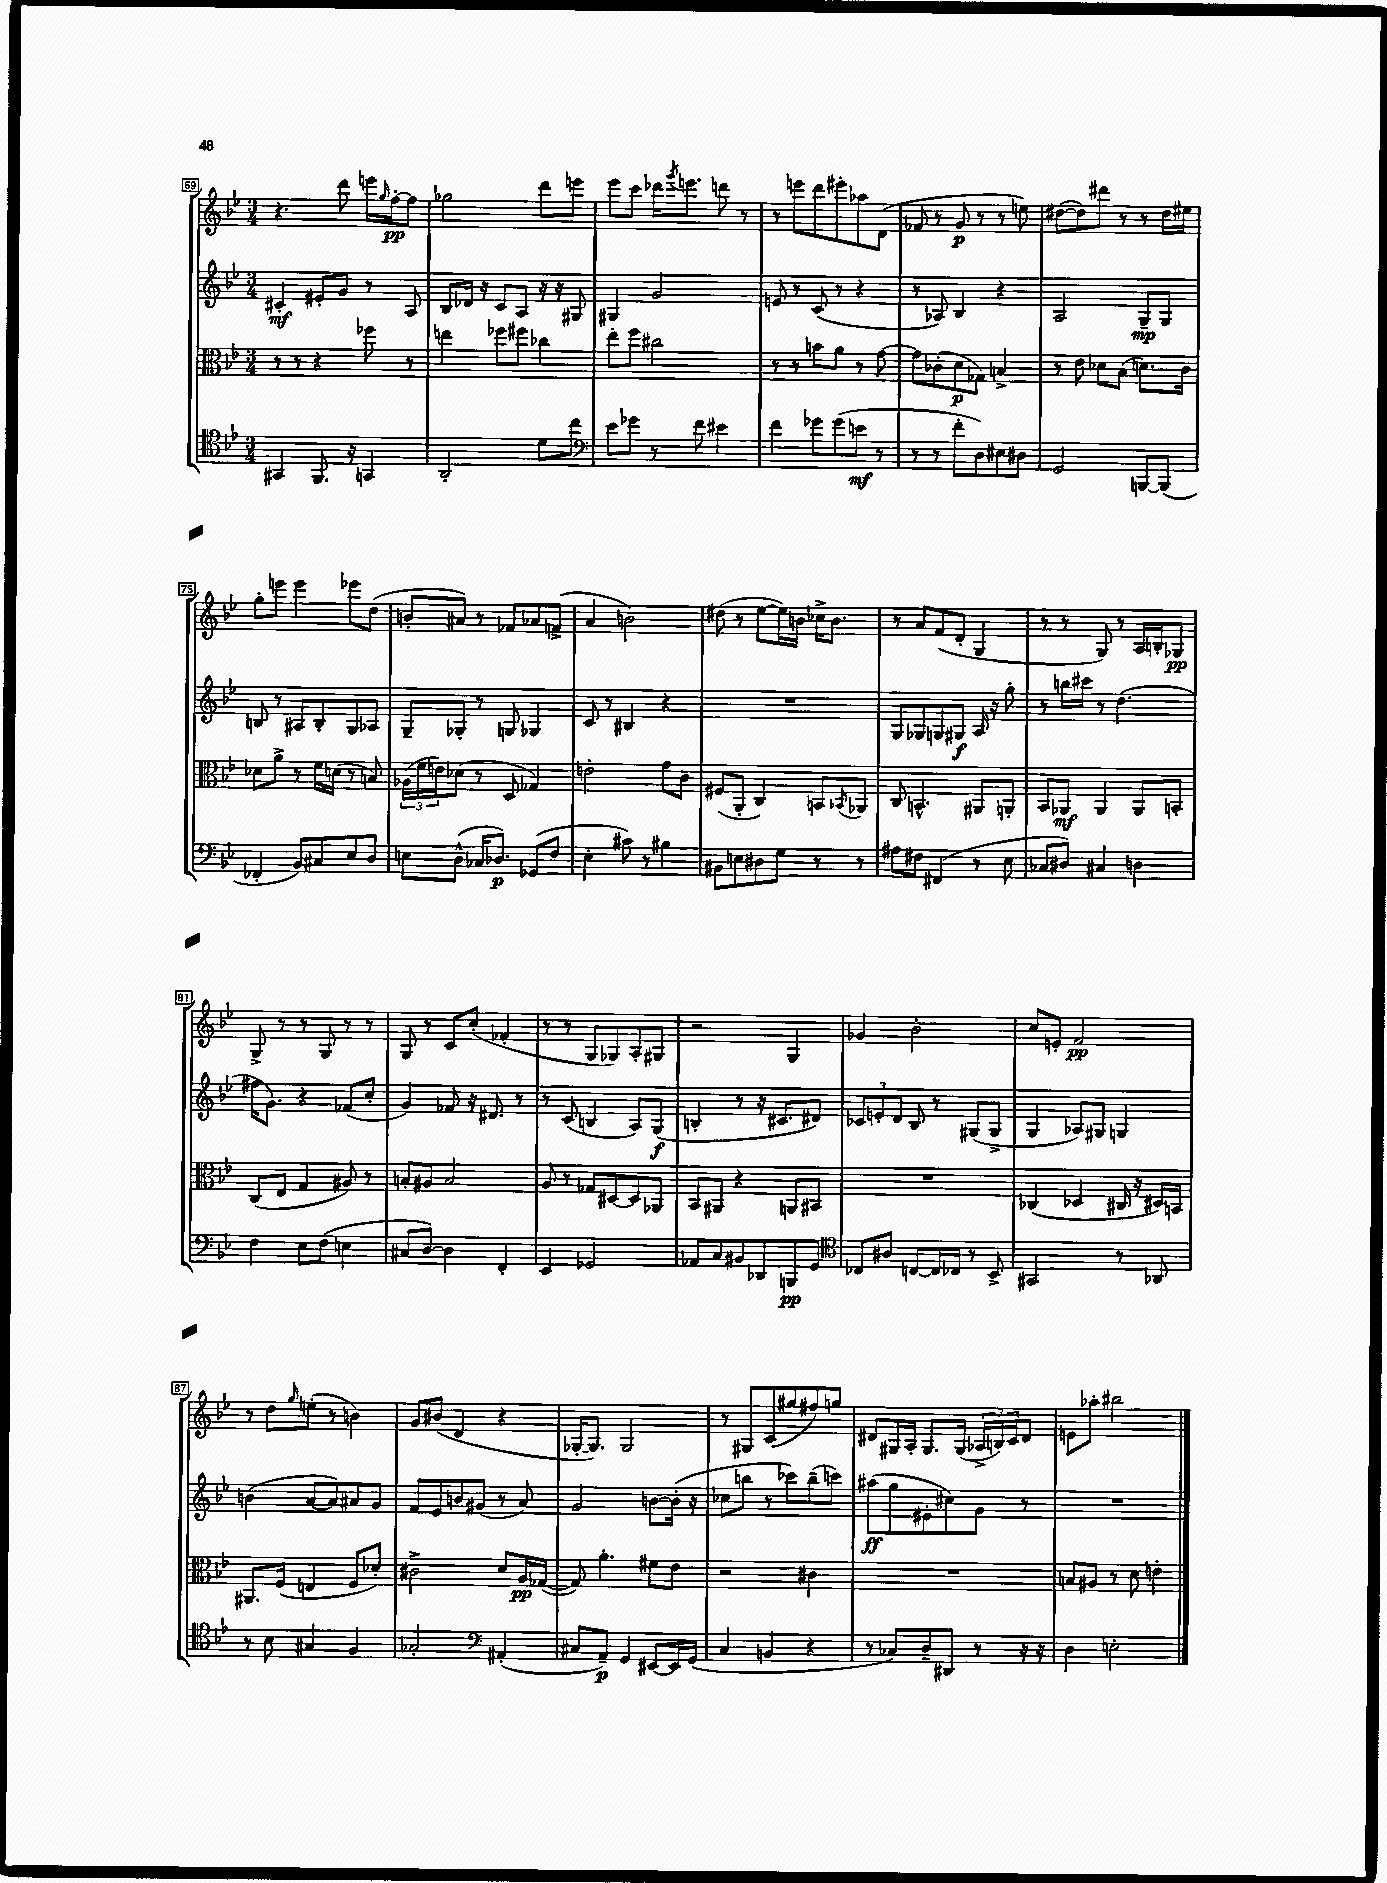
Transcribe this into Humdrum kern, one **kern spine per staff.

**kern	**dynam	**kern	**dynam	**kern	**dynam	**kern	**dynam
*part4	*part4	*part3	*part3	*part2	*part2	*part1	*part1
*staff4	*staff4	*staff3	*staff3	*staff2	*staff2	*staff1	*staff1
*clefC4	*	*clefC3	*	*clefG2	*	*clefG2	*
*k[b-e-]	*	*k[b-e-]	*	*k[b-e-]	*	*k[b-e-]	*
*M3/4	*	*M3/4	*	*M3/4	*	*M3/4	*
=69	=69	=69	=69	=69	=69	=69	=69
4GG#X/	.	8r	.	4c#X'/	mf	4.r	.
.	.	8r	.	.	.	.	.
8.FF/	.	4r	.	8e#X'/L	.	.	.
.	.	.	.	8g/J	.	8ddd\	.
16r	.	.	.	.	.	.	.
4GGn/	.	8ff-X\	.	8r	.	16eeen\LL	.
.	.	.	.	.	.	16qqgg/	.
.	.	.	.	.	.	[16ff'\J	pp
.	.	8r	.	8A/	.	8ff\J]	.
=70	=70	=70	=70	=70	=70	=70	=70
2AA'/	.	4een\	.	8B-/L	.	2gg-X\	.
.	.	.	.	16d-X/Jk	.	.	.
.	.	.	.	16r	.	.	.
.	.	8ff-X\L	.	8c/L	.	.	.
.	.	8ff#X\J	.	8A/J	.	.	.
8d\L	.	4cc-X\	.	16r	.	8ddd\L	.
.	.	.	.	16r	.	.	.
8cc\J	.	.	.	8G#X/	.	8eeen\J	.
=71	=71	=71	=71	=71	=71	=71	=71
*clefF4	*	*	*	*	*	*	*
8e-\L	.	8ee-'\L	.	4G#X/	.	8eee-\L	.
8g-X\J	.	8ff\J	.	.	.	8ccc\J	.
8r	.	2cc#X\	.	2g/	.	16ddd-X\KL	.
.	.	.	.	.	.	8qggg/	.
.	.	.	.	.	.	8.eeen\J	.
8f\	.	.	.	.	.	.	.
4e#X\	.	.	.	.	.	8dddn\	.
.	.	.	.	.	.	8r	.
=72	=72	=72	=72	=72	=72	=72	=72
4f\	.	8r	.	8en/	.	8r	.
.	.	8r	.	8r	.	8eeen\L	.
8g-X\L	.	8bn\L	.	(8c/	.	8ddd\	.
(8g-\	.	8a\J	.	8r	.	8eee#X'\	.
8en\J	mf	8r	.	4r	.	8aa-X\	.
8r	.	[8g\	.	.	.	(8d\J	.
=73	=73	=73	=73	=73	=73	=73	=73
8r	.	8g\L]	.	8r	.	8f-X/	.
8r	.	(8c-X'\	.	8A-X/)	.	8r	.
8f'\L	.	8d\	p	4B-/	.	8g/	p
8D\)	.	8G-X\J)	.	.	.	8r	.
8E#X\	.	4Bn^/	.	4r	.	8r	.
8D#X\J	.	.	.	.	.	8een\)	.
=74	=74	=74	=74	=74	=74	=74	=74
2GG/	.	8r	.	2A/	.	([8dd#X\L	.
.	.	8e-\	.	.	.	8dd#\])	.
.	.	8d-X\L	.	.	.	8ddd#X\J	.
.	.	(8B-\J	.	.	.	8r	.
[8BBBn/L	.	8.dn\L)	.	8G~/L	mp	8r	.
(8BBB/J]	.	.	.	8G/J	.	16dd#\LL	.
.	.	16c\Jk	.	.	.	16ee#X\JJ	.
!!LO:LB:g=z
=75	=75	=75	=75	=75	=75	=75	=75
4FF-X'/	.	8d-X\L	.	8Bn/	.	8gg'\L	.
.	.	8a^\J	.	8r	.	8eeen\J	.
8BB-/L)	.	8r	.	8A#X/L	.	4eee\	.
8C#X/	.	16f\LL	.	8B'/	.	.	.
.	.	(16dn\JJ	.	.	.	.	.
8E-/	.	8r	.	8G/	.	8eee-X\L	.
8D/J	.	8Bn/)	.	8A-X/J	.	(8dd\J	.
=76	=76	=76	=76	=76	=76	=76	=76
8En\L	.	(24A-X\LL	.	8G~/L	.	8bn'/L	.
.	.	24f\	.	.	.	.	.
.	.	24en\J)	.	.	.	.	.
(8D^^\J	.	(8d-X\J	.	8G-X'/J	.	8a#X/J)	.
16C-X/KL	.	8r	.	8r	.	8r	.
8.D-X/J)	p	.	.	.	.	.	.
.	.	8D/	.	8Gn/	.	8f-X/L	.
(8GG-X/L	.	4G-X/)	.	4G-X/	.	8a-X/	.
8F/J	.	.	.	.	.	(8fn^/J	.
=77	=77	=77	=77	=77	=77	=77	=77
4E-'\	.	2en'\	.	8c/	.	4a/	.
.	.	.	.	8r	.	.	.
8c#X\)	.	.	.	4B#X/	.	2bn\)	.
8r	.	.	.	.	.	.	.
4B#X\	.	8g\L	.	4r	.	.	.
.	.	8c\J	.	.	.	.	.
=78	=78	=78	=78	=78	=78	=78	=78
8BB#X\L	.	(8F#X/L	.	2.r	.	(8dd#X\	.
8En\	.	8AA'/J	.	.	.	8r	.
8D#X\	.	4C/)	.	.	.	[8ee-\L	.
8G\J	.	.	.	.	.	16ee-\L])	.
.	.	.	.	.	.	16bn\JJ	.
8r	.	8BBn/L	.	.	.	16cc-X^\KL	.
.	.	.	.	.	.	8.b\J	.
.	.	8qBB-X/	.	.	.	.	.
8r	.	8AA-X/J	.	.	.	.	.
=79	=79	=79	=79	=79	=79	=79	=79
8A#X\L	.	8C/	.	8G/L	.	8r	.
8F#X\J	.	4.BBn^^/	.	8G-X/	.	8a/L	.
(4FF#X/	.	.	.	8Gn/	.	(8f/	.
.	.	.	.	8G#X/J	f	8d'/J	.
8r	.	8AA#X/L	.	16A/	.	4G/	.
.	.	.	.	16r	.	.	.
8E-\	.	8AAn'/J	.	8gg'\	.	.	.
=80	=80	=80	=80	=80	=80	=80	=80
8C-X/L	.	8BB-/L	.	8r	.	8r	.
8D#X/J)	.	8AA-X/J	mf	16bbn\LL	.	8r	.
.	.	.	.	16ccc#X\JJ	.	.	.
4C#X/	.	4AA-/	.	8r	.	8G/)	.
.	.	.	.	(4.dd\	.	8r	.
4Dn\	.	8AA-/L	.	.	.	16A/LL	.
.	.	.	.	.	.	16Bn'/J	.
.	.	8BBn'/J	.	.	.	8G-X/J	pp
!!LO:LB:g=z
=81	=81	=81	=81	=81	=81	=81	=81
4F\	.	(8C/L	.	16ff#X\KL	.	8G^/	.
.	.	.	.	8.g\J)	.	.	.
.	.	8E-/J	.	.	.	8r	.
8E-\L	.	4G/	.	4r	.	8r	.
(8F\J	.	.	.	.	.	8G/	.
4En\	.	8A#X/)	.	(8f-X/L	.	8r	.
.	.	8r	.	8cc'/J	.	8r	.
=82	=82	=82	=82	=82	=82	=82	=82
8C#X/L	.	8Bn'/L	.	4g/)	.	8G/	.
[8D/J)	.	8A#X/J	.	.	.	8r	.
4D\]	.	2B/	.	8f-X/	.	8c/L	.
.	.	.	.	16r	.	(8cc'/J	.
.	.	.	.	8.d#X/	.	.	.
4FF'/	.	.	.	.	.	4f-X'/	.
.	.	.	.	8r	.	.	.
=83	=83	=83	=83	=83	=83	=83	=83
4EE-/	.	8A/	.	8r	.	8r	.
.	.	8r	.	(8c/	.	8r	.
2GG-X/	.	8G-X/L	.	4Bn/	.	8G/L	.
.	.	[8D#X/	.	.	.	8G-X/)	.
.	.	8D#/]	.	8A/L)	.	8A'/	.
.	.	8AA-X/J	.	(8G/J	f	8G#X/J	.
=84	=84	=84	=84	=84	=84	=84	=84
8AA-X/L	.	8BB-/L	.	4Bn'/	.	2r	.
8C/	.	8AA#X/J	.	.	.	.	.
8BB#X/	.	4r	.	8r	.	.	.
8DD-X/	.	.	.	16r	.	.	.
.	.	.	.	8.c#X/L	.	.	.
8BBBn/	pp	8AAn/L	.	.	.	4G/	.
8GG/J	.	8BB#X/J	.	8d#X/J)	.	.	.
=85	=85	=85	=85	=85	=85	=85	=85
*clefC4	*	*	*	*	*	*	*
8C-X/L	.	2.r	.	12c-X/L	.	4g-X/	.
.	.	.	.	12en'/	.	.	.
8A#X/J	.	.	.	.	.	.	.
.	.	.	.	12d/J	.	.	.
[8Cn/L	.	.	.	8B-/	.	2b-'\	.
16C/L]	.	.	.	8r	.	.	.
16C-X/JJ	.	.	.	.	.	.	.
8r	.	.	.	(8G#X/L	.	.	.
8BB-^/	.	.	.	8G#^/J	.	.	.
=86	=86	=86	=86	=86	=86	=86	=86
2GG#X/	.	(4C-X/	.	4G/	.	8cc/L	.
.	.	.	.	.	.	8en'/J	.
.	.	4D-X/	.	8A-X/L)	.	2f/	pp
.	.	.	.	8G#X/J	.	.	.
8r	.	16C#X/	.	4Gn/	.	.	.
.	.	16r	.	.	.	.	.
8AA-X/	.	16D#X/LL)	.	.	.	.	.
.	.	16BBn/JJ	.	.	.	.	.
!!LO:LB:g=z
=87	=87	=87	=87	=87	=87	=87	=87
8r	.	8.AA#X/L	.	(4bn\	.	8r	.
8B-\	.	.	.	.	.	8dd\L	.
.	.	(16F/Jk	.	.	.	.	.
.	.	.	.	.	.	16qqgg/	.
4G#X/	.	4En/	.	[8a/L	.	(8een'\J	.
.	.	.	.	8a/])	.	8r	.
4F/	.	8F/L	.	8a#X/	.	4bn\)	.
.	.	8d-X'/J)	.	8g/J	.	.	.
=88	=88	=88	=88	=88	=88	=88	=88
2G-X'/	.	2c#X^\	.	8f/L	.	8g/L	.
.	.	.	.	8e-/	.	(8b#X/J	.
.	.	.	.	8bn/	.	4d/	.
.	.	.	.	(8g#X/J	.	.	.
*clefF4	*	*	*	*	*	*	*
(4AA#X'/	.	8d/L	.	8r	.	4r	.
.	.	16A/L	pp	8a/)	.	.	.
.	.	([16G-X/JJ	.	.	.	.	.
=89	=89	=89	=89	=89	=89	=89	=89
8C#X/L	.	8G-/])	.	2g/	.	[16G-X'/KL	.
.	.	.	.	.	.	8.G-/J])	.
8AA~/J)	p	4.a'\	.	.	.	.	.
4GG/	.	.	.	.	.	2G-/	.
[8EE#X/L	.	8f#X\L	.	[8bn\L	.	.	.
16EE#/L]	.	8e-\J	.	(16b'\Jk]	.	.	.
(16GG/JJ	.	.	.	16r	.	.	.
=90	=90	=90	=90	=90	=90	=90	=90
4C/	.	2r	.	8cc-X\L	.	8r	.
.	.	.	.	8bbn\J	.	8G#X/L	.
4BBn/	.	.	.	8r	.	(8c/	.
.	.	.	.	8ccc-X\L)	.	8gg#X/	.
4r	.	4c#X\	.	(8bb~\	.	8ff#X/)	.
.	.	.	.	8cccn\J)	.	8ggn/J	.
=91	=91	=91	=91	=91	=91	=91	=91
8r	.	2.r	.	(8aa#X\L	ff	8d#X/L	.
8C-X/L)	.	.	.	8gg\	.	16G#X/L	.
.	.	.	.	.	.	16A'/JJ	.
8D~/	.	.	.	8e#X'\	.	8.G#/L	.
8DD#X/J	.	.	.	8cc#X\)	.	.	.
.	.	.	.	.	.	(16G#/Jk	.
8r	.	.	.	8g\J	.	24A-X^/LL	.
.	.	.	.	.	.	24Bn/)	.
.	.	.	.	.	.	24c/J	.
16r	.	.	.	8r	.	8d#/J	.
16r	.	.	.	.	.	.	.
=92	=92	=92	=92	=92	=92	=92	=92
4D\	.	8Bn/L	.	2.r	.	8en\L	.
.	.	8A#X/J	.	.	.	8aa-X'\J	.
2En'\	.	8r	.	.	.	2bb#X\	.
.	.	8d\	.	.	.	.	.
.	.	4en'\	.	.	.	.	.
==	==	==	==	==	==	==	==
*-	*-	*-	*-	*-	*-	*-	*-
